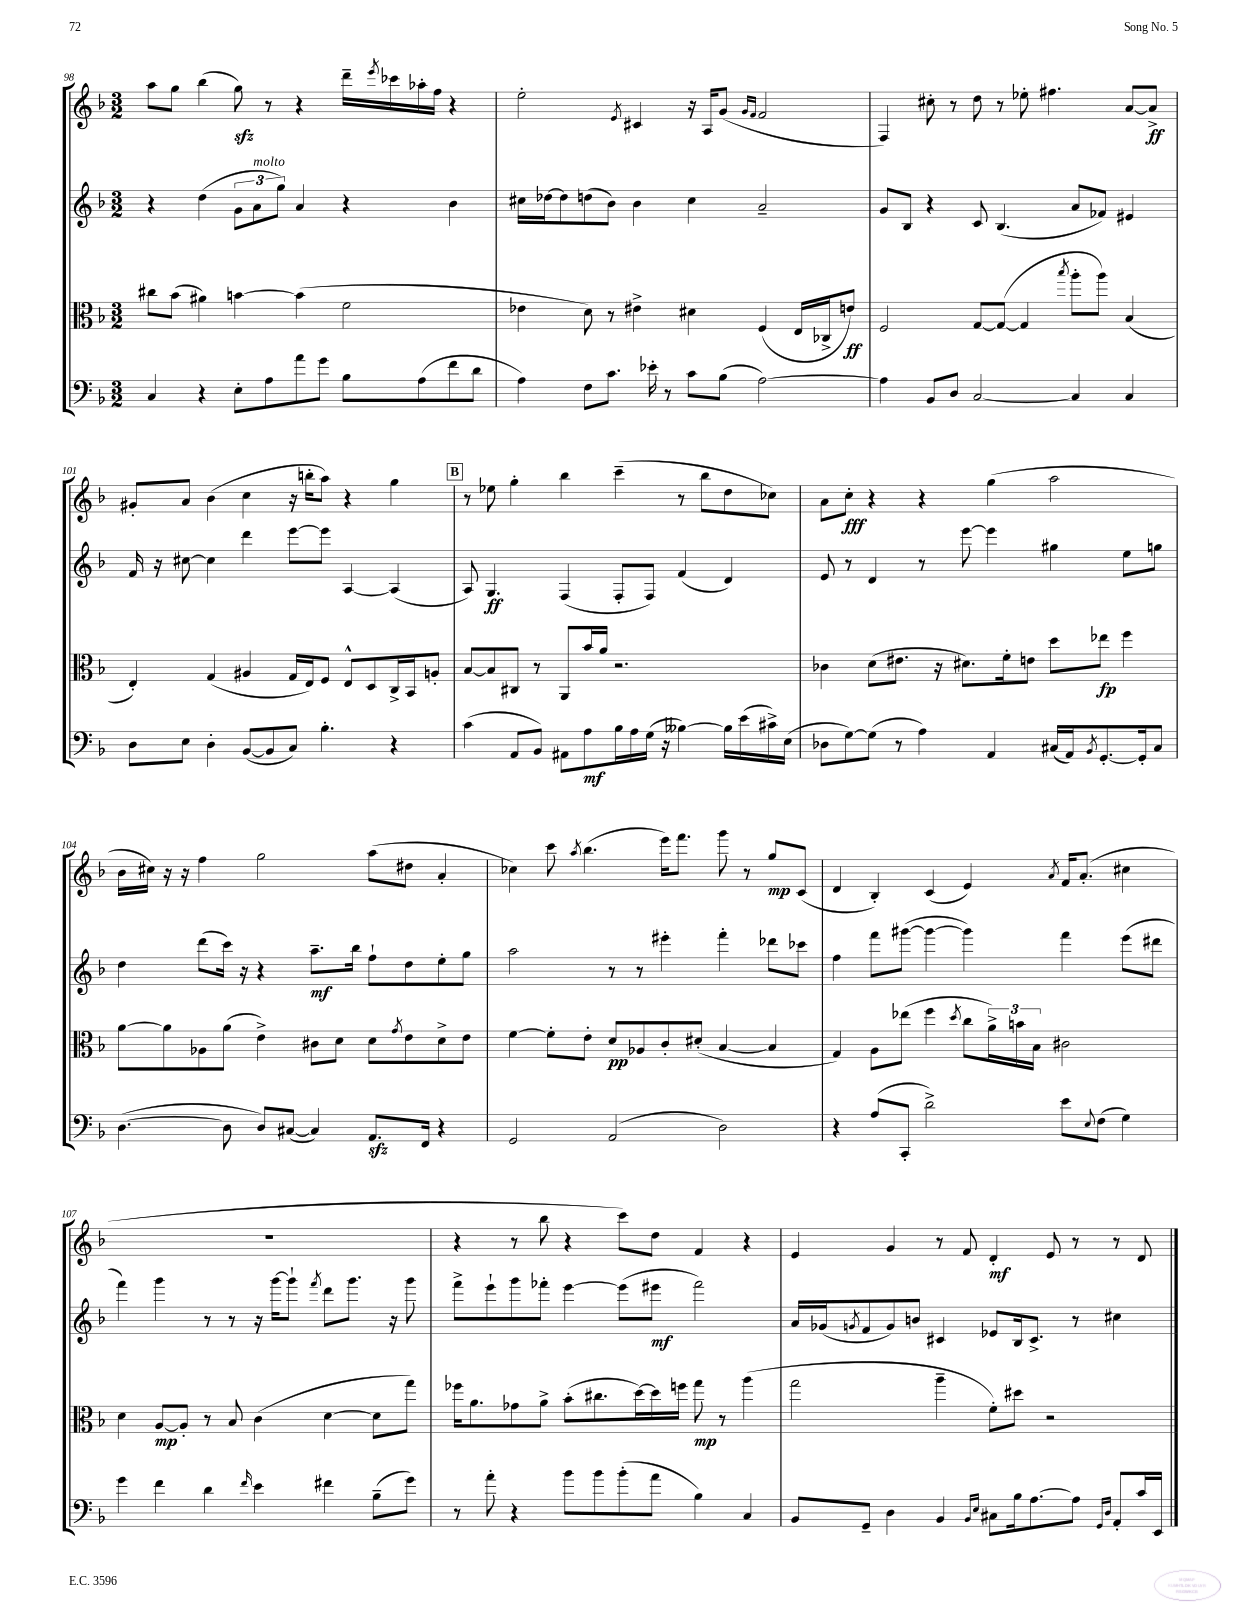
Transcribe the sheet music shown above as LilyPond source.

<<
\new StaffGroup <<
\new Staff = "s0" {
    \clef treble \key f \major \numericTimeSignature \time 3/2
    a''8 g''8 bes''4( g''8\sfz) r8 r4 d'''16-- \acciaccatura { e'''8 } ces'''16 aes''16-. f''16 r4 |
    e''2-. \acciaccatura { e'8 } cis'4 r16 a16 g'8( \grace { g'16 f'16 } f'2 |
    f4) cis''8-. r8 d''8 r8 ees''8-. fis''4. a'8~ a'8->\ff |
    gis'8-. a'8 bes'4( c''4 r16 b''16-. a''8) r4 g''4 |
    \mark \markup { \box "B" } r8 ees''8 g''4-. bes''4 c'''4--( r8 bes''8 d''8 ces''8) |
    a'8 c''8-.\fff r4 r4 g''4( a''2 |
    bes'16 cis''16) r16 r16 f''4 g''2 a''8( dis''8 a'4-. |
    ces''4) c'''8 \acciaccatura { a''8 } bes''4.( e'''16) f'''8. g'''8 r8 g''8\mp c'8( |
    d'4 bes4-.) c'4( e'4) \acciaccatura { a'8 } f'16 a'8.-.( cis''4 |
    R1. |
    r4 r8 bes''8 r4 c'''8) d''8 f'4 r4 |
    e'4 g'4 r8 f'8 d'4-.\mf e'8 r8 r8 d'8 \bar "|." |
}
\new Staff = "s1" {
    \clef treble \key f \major \numericTimeSignature \time 3/2
    r4 d''4( \tuplet 3/2 { g'8 a'8^\markup { \italic "molto" } g''8) } a'4 r4 bes'4 |
    cis''16 des''16~ des''8 d''8( bes'8) bes'4 cis''4 a'2-- |
    g'8 bes8 r4 c'8 bes4.( a'8 fes'8) eis'4 |
    f'16 r16 cis''8~ cis''4 d'''4 e'''8~ e'''8 a4~ a4( |
    \mark \markup { \box "B" } a8) g4.\ff f4( f8-. f8) f'4( d'4) |
    e'8 r8 d'4 r8 e'''8~ e'''4 gis''4 e''8 g''8 |
    d''4 d'''8( c'''16) r16 r4 a''8.--\mf bes''16 f''8-! d''8 e''8-. g''8 |
    a''2 r8 r8 eis'''4-. f'''4-. des'''8 ces'''8 |
    f''4 f'''8 gis'''8~( gis'''4~ gis'''4) f'''4 e'''8( dis'''8 |
    f'''4) g'''4 r8 r8 r16 g'''16~ g'''8-! \acciaccatura { f'''8 } d'''8 g'''8. r16 g'''8 |
    f'''8-> e'''8-! g'''8 fes'''8-. e'''4~ e'''8( eis'''8\mf fes'''2) |
    a'16 ges'16( \acciaccatura { g'8 } f'8 g'8) b'8 cis'4 ees'8 bes16 cis'8.-> r8 cis''4 \bar "|." |
}
\new Staff = "s2" {
    \clef alto \key f \major \numericTimeSignature \time 3/2
    cis''8 bes'8( ais'4) b'4~ b'4( f'2 |
    ees'4 d'8) r8 eis'4-> dis'4 f4( e16 ces16-> e'8\ff) |
    f2 g8~ g8~( g4 \acciaccatura { bes''8 } a''8-. a''8) bes4( |
    e4-.) g4( ais4 g16 e16) f8 e8-^ d8 c16-> bes,16 a8-. |
    \mark \markup { \box "B" } bes8~ bes8 cis8 r8 a,8 bes'16 a'16 r2. |
    ces'4 d'8( eis'8. r16 dis'8.) f'16-. e'8 d''8 ees''8\fp f''4 |
    a'8~ a'8 aes8 a'8( e'4->) cis'8 d'8 d'8 \acciaccatura { g'8 } e'8 d'8-> e'8 |
    f'4~ f'8-. e'8-. d'8\pp aes8 c'8-. dis'8-.( bes4~ bes4 |
    g4) a8 ees''8( f''4 \acciaccatura { d''8 } c''8 \tuplet 3/2 { a'16->) b'16 bes16 } cis'2 |
    d'4 a8~\mp a8-. r8 bes8 c'4( d'4~ d'8 g''8) |
    fes''16 a'8. ges'8 a'8-> bes'8-.( cis''8. d''16~) d''16 f''16 g''8\mp r8 a''4( |
    g''2 a''4-- f'8-.) dis''8 r2 \bar "|." |
}
\new Staff = "s3" {
    \clef bass \key f \major \numericTimeSignature \time 3/2
    c4 r4 e8-. a8 a'8 g'8 bes8 a8( f'8 d'8 |
    a4) f8 c'8. ees'16-. r8 c'8 bes8( a2~) |
    a4 bes,8 d8 c2~ c4 c4 |
    d8 e8 d4-. bes,8~( bes,8 c8) bes4.-. r4 |
    \mark \markup { \box "B" } c'4( a,8 bes,8) ais,8 a8\mf bes16 a16 g16( r16 beses4~) beses16 e'16( cis'16->) e16( |
    des8 g8~) g8( r8 a4) a,4 cis16( a,16) \acciaccatura { bes,8 } g,8.~-. g,16-. cis8 |
    d4.~( d8 d8) cis8~( cis4) a,8.\sfz f,16 r4 |
    g,2 a,2( d2) |
    r4 a8( c,8-. d'2->) e'8 \appoggiatura { e8 } f8( g4) |
    g'4 f'4 d'4 \grace { f'16 } e'4 fis'4 bes8--( g'8) |
    r8 a'8-. r4 bes'8 bes'8 bes'8-.( a'8 bes4) c4 |
    bes,8 g,8-- d4 bes,4 \grace { bes,16 e16 } cis8 bes16 a8.~ a8 \grace { g,16 d16 } a,8-. c'16 e,16 \bar "|." |
}
>>
>>
\layout { \context { \Score currentBarNumber = #98 } }
